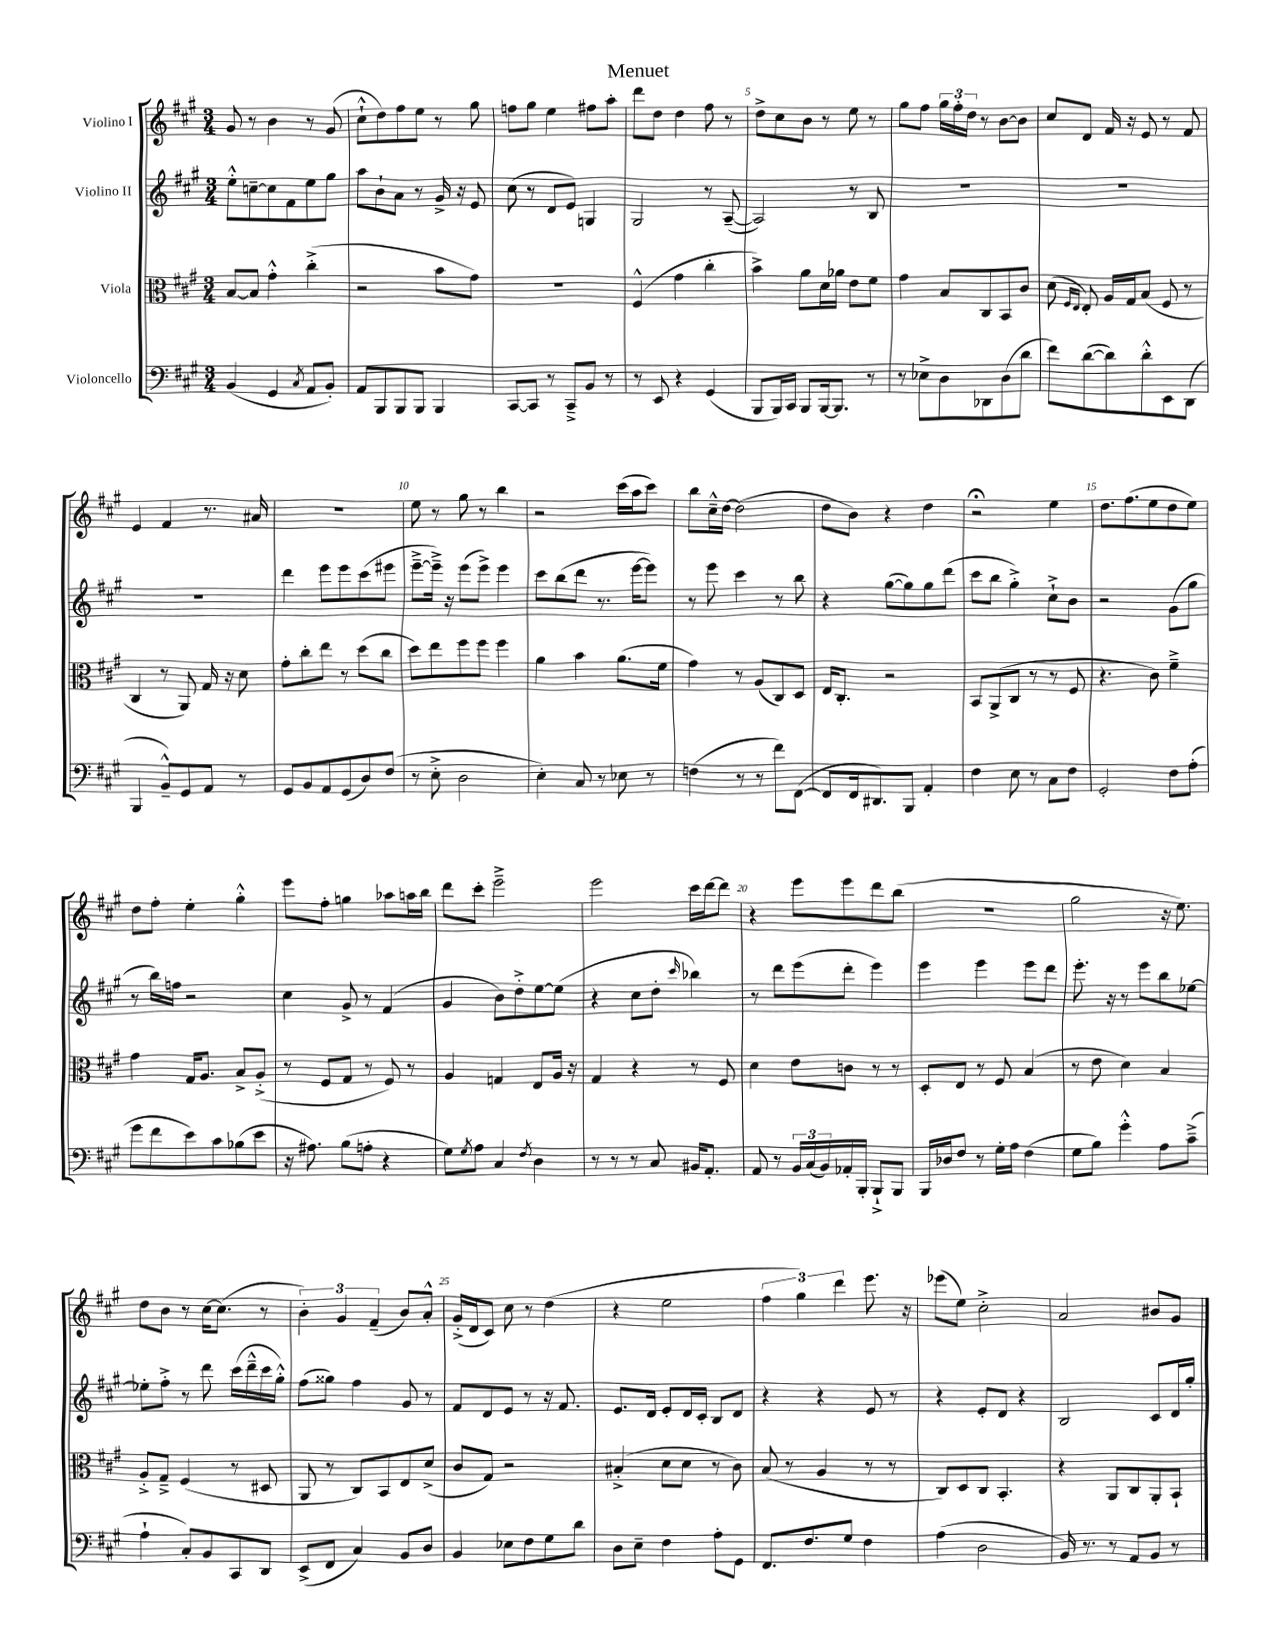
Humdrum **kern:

**kern	**kern	**kern	**kern
*staff4	*staff3	*staff2	*staff1
*clefF4	*clefC3	*clefG2	*clefG2
*k[f#c#g#]	*k[f#c#g#]	*k[f#c#g#]	*k[f#c#g#]
*M3/4	*M3/4	*M3/4	*M3/4
(4BB/	[8B/L	8ee'^^\L	8g#/
.	8B/]J	[8cc~\	8r
4GG#/	4g#'^^\	8cc\]	4b\
.	.	8f#\	.
8qC#/	.	.	.
8AA/L	(4cc#'^\	8ee\	8r
8BB'/J)	.	8gg#\J	(8g#/
=	=	=	=
8AA/L	2r	8aa\L	8cc#`^^\L
8BBB/	.	8b`\	8dd\)
8BBB/	.	8a\J	8ff#\
8BBB/J	.	8r	8ee\J
4BBB/	8b\L	16g#^/	8r
.	.	16r	.
.	8g#\J)	8e/	8gg#\
=	=	=	=
[8CC#/L	2.r	(8cc#\	8ff\L
8CC#/]J	.	8r	8gg#\J
8r	.	8d/L	4ee\
8CC#~^/L	.	8e/J)	.
8BB/J	.	4G/	8ff#\L
8r	.	.	8aa'\J
=	=	=	=
8r	(4F#^^/	2G#/	8ddd\L
8EE/	.	.	8dd\J
4r	4g#\	.	4dd\
(4GG#/	4cc#'\	8r	8ff#\
.	.	([8A~/	8r
=	=	=	=
8BBB/L	4b^\)	2A/])	8dd^\L
16BBB/L)	.	.	8cc#\
16CC#/JJ	.	.	.
8BBB/L	8a\L	.	8b\J
[16BBB/k	16d\L	.	8r
8.BBB/]J	16a-\JJ	.	.
.	8e\L	8r	8ee\
8r	8f#\J	8B/	8r
=	=	=	=
8r	4g#\	2.r	8gg#\L
8E-^\L	.	.	8ff#\J
8D\	8B/L	.	24gg#\LL
.	.	.	24ff#'\
.	.	.	24dd\JJ
8DD-\	8C#/	.	8r
(8D\	8BB/	.	[8b\L
8d\J	8c#/J	.	8b\]J
=	=	=	=
8f#\L)	(8d\	2.r	8cc#/L
.	16qqF#/LL	.	.
.	16qqE/JJ	.	.
([8d\	8E'/)	.	8d/J
8d\])	16A/LL	.	16f#/
.	16G#/J	.	16r
8d'^^\	(8B/J	.	8e/
8EE\	8F#/	.	8r
(8DD\J	8r	.	8f#/
=	=	=	=
4BBB/	4C#/	2.r	4e/
8BB~^^/L)	8r	.	4f#/
8GG#/	8AA/)	.	.
8AA/J	16G#/	.	8.r
.	16r	.	.
8r	8d\	.	.
.	.	.	16a#/
=	=	=	=
8GG#/L	8g#'\L	4ddd\	2.r
8BB/	8cc#'\	.	.
8AA/	8ee\J	8eee\L	.
(8GG#/	8r	8eee\	.
8D/)	(8dd\L	(8ccc#\	.
(8F#/J	8cc#\J	8eee#\J	.
=	=	=	=
8r	8dd\L)	[8eee~^\L	8ee\
8E'^\	8ee\	16eee~^\]Jk)	8r
.	.	16r	.
2D\	8ff#\	(8eee\L	8gg#\
.	8ff#\J	8eee^\J)	8r
.	4ff#\	4eee\	4bb\
=	=	=	=
4E'\)	4a\	8ccc#\L	2r
.	.	(8bb\	.
8C#/	4b\	8ddd\J	.
8r	.	8.r	.
8E-\	(8.a\L	.	(16ccc#\LL
.	.	[16eee\LK	16aa\J
8r	.	8eee\]J)	8ccc#\J)
.	16f#\Jk	.	.
=	=	=	=
(4F\	4g#\)	8r	8bb\L
.	.	8eee\	16cc#~^^\L
.	.	.	[16dd\JJ
8r	8r	4ccc#\	(2dd\]
8r	(8A/L	.	.
8f#\L)	8C#/)	8r	.
([8FF#\J	8D/J	8bb\	.
=	=	=	=
8FF#/]L	16E/LK	4r	8dd\L
.	8.C#'/J	.	.
16FF#/k	.	.	8b\J)
8.DD#/)	.	.	.
.	2r	([8gg#\L	4r
8BBB/J	.	8gg#\])	.
4AA'/	.	8gg#\	4dd\
.	.	(8ddd\J	.
=	=	=	=
4F#\	8BB/L	8ccc#\L	2r;
.	(8AA^/	8bb\J	.
8E\	8C#/J	4gg#'^\)	.
8r	8r	.	.
8C#\L	8r	8cc#`^\L	4ee\
8F#\J	8F#/	8b\J	.
=	=	=	=
2GG#'/	4.r	2r	8.dd\L
.	.	.	(8.ff#\
.	8c#\)	.	8ee\
8F#\L	4f#~^\	(8g#\L	8dd\
(8A'\J	.	8gg#\J	8ee\J)
=	=	=	=
8g#\L	4g#\	8r	8dd\L
8f#\	.	16bb\LL)	8ff#'\J
.	.	16ff\JJ	.
8e\)	16G#/LK	2r	4ee'\
.	8.A/J	.	.
8c#\	.	.	.
(8B-\	8B^/L	.	4gg#'^^\
8e\J	(8A'^/J	.	.
=	=	=	=
16r	8r	4cc#\	8eee\L
8.A#\)	.	.	.
.	8F#/L	.	8ff#'\J
(8B\L	8G#/J	8g#^/	4gg\
8A'\J	8r	8r	.
4r	8F#/)	(4f#/	8aa-\L
.	8r	.	16aa\L
.	.	.	16bb\JJ
=	=	=	=
8G#\L)	4A/	4g#/	8ddd\L
8qG#/	.	.	.
8A\J	.	.	8ccc#'\J
4C#/	4G/	8b\L)	2eee~^\
.	.	8dd'^\	.
8qF#/	.	.	.
4D\	8E/L	[8ee\	.
.	16A/Jk	(8ee\]J	.
.	16r	.	.
=	=	=	=
8r	4G#/	4r	2eee\
8r	.	.	.
8r	4r	8cc#\L	.
8C#/	.	8dd'\J	.
.	.	16qqccc#/	.
16BB#/LK	8r	4bb-\)	16ccc#\LL
8.AA'/J	.	.	[16ddd\J
.	8F#/	.	8ddd\]J
=	=	=	=
8AA/	4d\	8r	4r
8r	.	8ddd\L	.
24BB/LL	8e\L	(8eee\	8eee\L
(24C#/	.	.	.
24BB/)	.	.	.
16AA-'/	8c\J	8ddd'\J	8eee\
16BBB'/JJ	.	.	.
8BBB`^/L	8r	4eee\)	8ddd\
8BBB/J	8r	.	(8bb\J
=	=	=	=
16BBB/LL	8D'/L	4eee\	2.r
16D-/J	.	.	.
8F#/J	8E/J	.	.
8r	8r	4eee\	.
16G#'\LL	8F#/	.	.
16A\JJ	.	.	.
(4F#\	(4B/	8eee\L	.
.	.	8ddd\J	.
=	=	=	=
8G#\L	8r	8.eee'\	2gg#\
8B\J)	8e\	.	.
.	.	16r	.
4g#'^^\	4d\)	8r	.
.	.	8eee\L	.
8A\L	4B/	8bb\	16r
.	.	.	8.ee\)
(8c#~^\J	.	[8ee-\J	.
=	=	=	=
4A`\	8A'^/L	8ee-'\]L	8dd\L
.	8G#~^/J	8ff#'^\J	8b\J
8C#'/L)	(4F#/	8r	8r
8BB/	.	8ddd\	[16cc#\LK
.	.	.	(8.cc#\]J
8CC#/	8r	(16ccc#\LL	.
.	.	16ddd~^^\	.
8DD/J	8D#/	16ccc#\	8r
.	.	16gg#'^^\JJ)	.
=	=	=	=
(8EE^/L	8AA/	(8ff#\L	6b'\)
8FF#/J	8r	8gg##\J)	.
.	.	.	6g#/
4C#/)	8C#/L)	4ff#\	.
.	.	.	(6f#~/
.	8BB/	.	.
8BB/L	8E/	8g#/	8b/L)
8D/J	(8d^/J	8r	8a'^^/J
=	=	=	=
4BB/	8c#/L	8f#/L	(16g#'^/LL
.	.	.	16d/J
.	8G#/J)	8d/	8c#/J)
8E-\L	2r	8e/J	8cc#\
8F#\	.	8r	8r
8G#\	.	16r	(4dd\
.	.	8.f#/	.
8d\J	.	.	.
=	=	=	=
8D\L	(4B#'^/	8.e/L	4r
8E~\J	.	.	.
.	.	16d/Jk	.
4F#\	8d\L	8e'/L	2ee\
.	8d\J	16d/L	.
.	.	16c#'/JJ	.
8A'\L	8r	8B/L	.
8GG#\J	8c#\)	8d/J	.
=	=	=	=
8.FF#/L	(8B/	4r	6ff#\
.	8r	.	.
.	.	.	6gg#\)
8.F#/	.	.	.
.	4A/	4r	.
.	.	.	6ddd\
8G#/J	.	.	.
4F#\	8r	8e/	8.eee\
.	8r	8r	.
.	.	.	16r
=	=	=	=
(4A\	8C#/L)	4r	(8eee-\L
.	8D/	.	8ee\J)
2D\	8C#/J	8e'/L	2cc#'^\
.	4.BB'/	8d/J	.
.	.	4r	.
=	=	=	=
16BB/)	4r	2B/	2a/
8.r	.	.	.
8r	8AA/L	.	.
8AA/L	8C#/	.	.
8BB/J	8AA'/	8c#/L	8b#/L
8r	8BB`/J	16d/L	8g#/J
.	.	16gg#'/JJ	.
==	==	==	==
*-	*-	*-	*-
